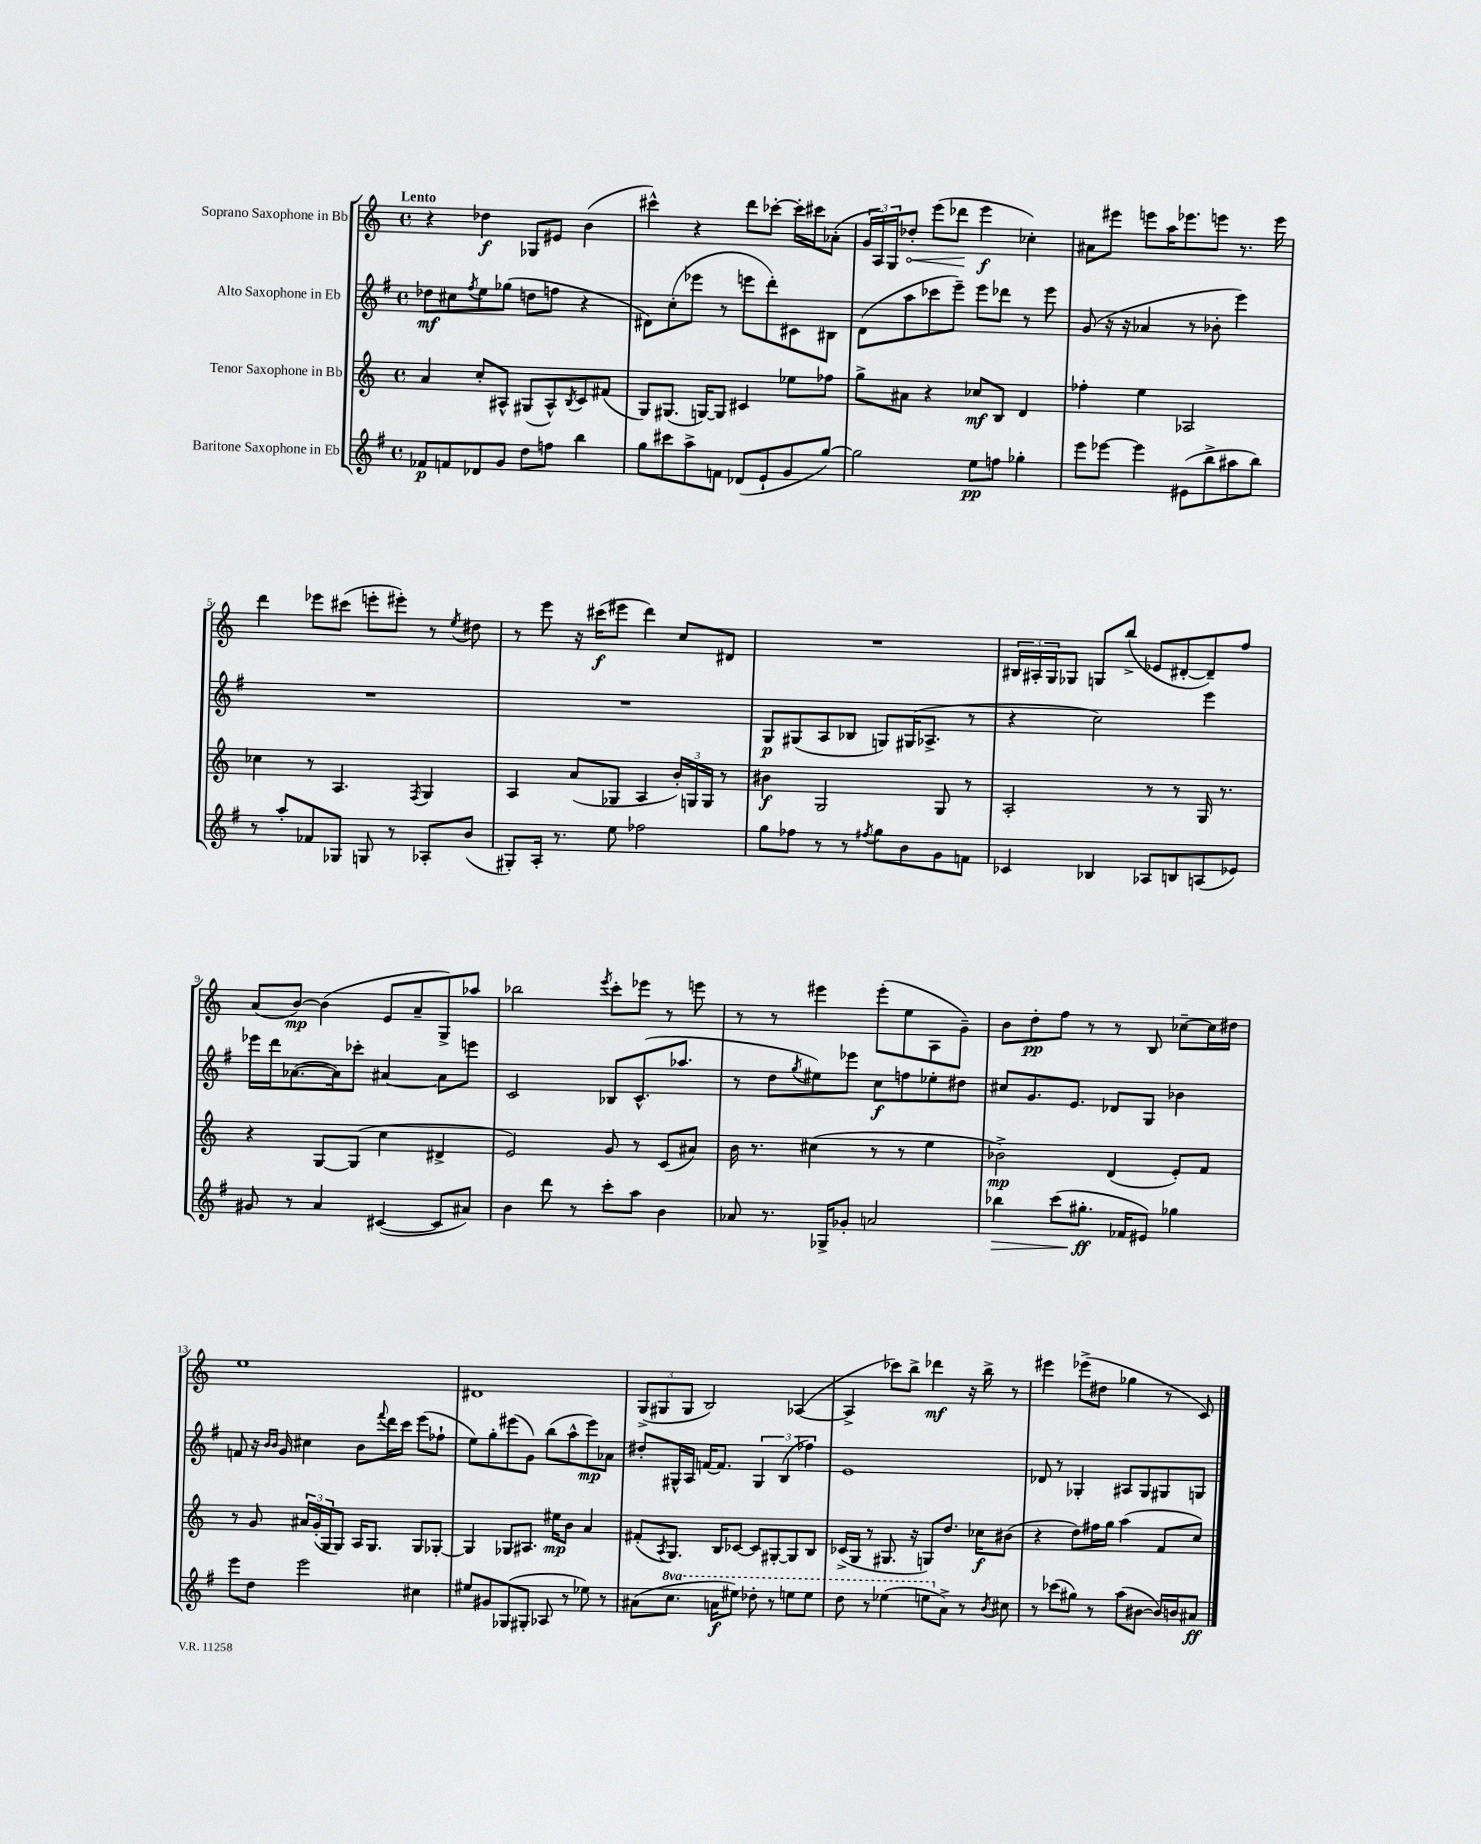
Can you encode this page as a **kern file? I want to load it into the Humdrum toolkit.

**kern	**kern	**kern	**kern
*staff4	*staff3	*staff2	*staff1
*clefG2	*clefG2	*clefG2	*clefG2
*k[f#]	*k[]	*k[f#]	*k[]
*M4/4	*M4/4	*M4/4	*M4/4
*met(c)	*met(c)	*met(c)	*met(c)
8f-/L	4a/	8dd-\L	4r
8f/	.	8cc#\	.
.	.	8qff#/	.
8d-/	8cc'/L	8ee\	4dd-\
8g/J	8A#^^/J	(8gg-\J	.
8dd\L	(8G#/L	8dd\L	8G-/L
8ff\J	8A#^^/)	8ff\J	8e#/J
.	8qB/	.	.
4bb\	8c/	4r	(4b\
.	(8f#/J	.	.
=	=	=	=
8gg\L	8G/L)	8d#\L)	4ccc#^^\)
8ccc#\	(8.G#/J	(8cc'\	.
8aa^\	.	8eee-\J	4r
.	[16G/LK)	.	.
8f\J	8G/]J	8r	.
(8d-/L	4c#/	8eee\L	8ddd\L
8e`/	.	8ddd'\)	[8ccc-'\J
8g/	8ee-\L	8c#\	16ccc-'\]LL
.	.	.	16ccc#\J
[8gg/J)	8ff-\J	8B#\J	(8a-'\J
=	=	=	=
2gg\]	8gg^\L	(8d\L	24g/LL
.	.	.	24A/)
.	.	.	24G/J
.	8a#\J	8aa\	8dd-'/J
.	4r	8ccc-\	(8eee\L
.	.	8eee~\J)	8ddd-\J
8ee\L	8cc-/L	8eee\L	4eee\
8ff\J	8B/J	8ddd-\J	.
4gg-'\	4d/	8r	4cc-'\)
.	.	8eee\	.
=	=	=	=
8eee\L	4ff-'\	(8g/	8a#\L
[8eee-\J	.	16r	8eee#\J
.	.	16r	.
4eee-\]	4ee\	4a-/	8eee\L
.	.	.	16aa\K
.	.	.	8.eee-\
(8e#\L	2A-/	8r	.
8bb^\	.	8b-'\	8eee\J
8aa#\	.	4eee\)	8.r
8bb\J)	.	.	.
.	.	.	16eee\
=	=	=	=
8r	4cc-\	1r	4ddd\
8aa'/L	.	.	.
8f-/	8r	.	8eee-\L
8G-/J	4.A/	.	(8ccc#\J
8G/	.	.	8eee'\L
8r	.	.	8eee#'\J)
.	8qF/	.	.
8A-'/L	4G/	.	8r
.	.	.	8qee/
(8b/J	.	.	8dd#\
=	=	=	=
8G#'/L)	4A/	1r	8r
16A'/Jk	.	.	8eee\
8.r	.	.	.
.	(8a/L	.	16r
.	.	.	(16ccc#\LK
8ee\	8G-/J	.	8eee#\J
2ff-\	4A/	.	4ddd\)
.	24b'/LL)	.	8cc/L
.	24G/	.	.
.	24G/JJ	.	.
.	8r	.	8d#/J
=	=	=	=
8gg\L	4b#\	8G/L	1r
8ff-\J	.	(8G#/	.
8r	2G/	8A/	.
8r	.	8B-/J	.
8qff#/	.	.	.
8gg\L	.	8G/L)	.
8b\	.	(16G#/K	.
.	.	8.A-^/J	.
8g\	8G/	.	.
8f\J	8r	8r	.
=	=	=	=
4c-/	2A'/	4r	24B#/LL
.	.	.	24A#'/
.	.	.	24G/J
.	.	.	8G-/J
4B-/	.	2cc\)	8G/L
.	.	.	(8bb^/J
8A-/L	8r	.	8e-/L
8B/	8r	.	[8d#'/
(8A/	16G/	4eee\	8d#~/])
.	8.r	.	.
8e-/J)	.	.	8ff/J
=	=	=	=
8g#/	4r	16eee-\LL	(8a/L
.	.	16ddd\J	.
8r	.	([8.a-\	[8b/J)
4a/	[8G/L	.	(4b\]
.	.	16a-\]k)	.
.	(8G/]J	8ccc-'\J	.
([4c#/	4cc\	[4a#/	8e/L
.	.	.	8a~/
8c#/]L	4d#^/	8a#\]L	8G^/)
8a#/J)	.	8eee\J	8aa-/J
=	=	=	=
4b\	2e/)	2c/	2bb-\
8ddd\	.	.	.
8r	.	.	.
.	.	.	8qeee/
8ccc'\L	8g/	8B-/L	8ccc'\L
8aa\J	8r	(8.c^^/	8eee-\J
4b\	(8c/L	.	8r
.	.	8.aa-/J	.
.	8a#/J)	.	8eee\
=	=	=	=
8a-/	16b\	8r	8r
.	8.r	.	.
8.r	.	8dd\L	8r
.	.	8qgg/	.
.	(4cc#\	8ee#\)	4eee#\
16G-^/LK	.	.	.
8g-'/J	.	8eee-\J	.
2a/	8r	8cc\L	(8eee#'\L
.	8r	8ff\	8ee\
.	4ee\	8ee-'\	8A\
.	.	8dd#\J	8g~\J)
=	=	=	=
4bb-\	2b-^\)	8cc#/L	8b\L
.	.	8.g/	8dd'\
(8ccc\L	.	.	8ff\J
.	.	8.e/J	.
8.gg#'\J	.	.	8r
.	(4d/	8d-/L	8r
16f-/LK	.	.	.
8e#/J)	.	8G/J	8B/
4gg-\	8e'/L)	4b-\	[8cc-~\L
.	8f/J	.	16cc-\]L
.	.	.	16dd#\JJ
=	=	=	=
8eee\L	8r	8f/	1ee
8dd\J	8g/	16r	.
.	.	16qqb/LL	.
.	.	16qqb/JJ	.
.	.	16g/	.
2eee\	24a#/LL	4cc#\	.
.	(24g'/	.	.
.	24G/J	.	.
.	8G/J)	.	.
.	16A/LK	8b\L	.
.	8.G/J	.	.
.	.	8qqfff#/	.
.	.	16ddd\L	.
.	.	16ccc\JJ	.
4cc#\	8G/L	(8eee\L	.
.	[8G-'/J	8ff-`\J	.
=	=	=	=
8ee#/L	4G-/]	8ee\L)	1d#
8g#/	.	8gg'\	.
(8G-/	8G-/L	(8eee#\	.
8G#'/J	8.A#/J	8g\J)	.
8A-/	.	(8bb\L	.
.	16ee#\LK	.	.
8r	8b\J	8aa^^\	.
8ee-\)	4a/	8eee#\)	.
8r	.	8a-\J	.
=	=	=	=
(8a#\L	(8f#'/L	8dd#'/L	(12G^/L
.	.	.	12G#/
.	8qA/	.	.
8.ccc\J	8.G/J)	16G#^^/L	.
.	.	.	12G#/J
.	.	16A/JJ	.
.	.	[16f/LK	2B/)
16aa\LK	16B/LK	8.f/]J	.
8eee#\J)	[8c-/J	.	.
8ddd-'\	8c-/]L	6G#/	.
8r	[8G#'/	.	.
.	.	(6B/	.
8eee\L	8G#/]	.	([4A-/
.	.	6ff-\)	.
8eee\J	8B/J	.	.
=	=	=	=
8ddd\	(16c-^/LL	1e	4A-^/]
.	16G/JJ	.	.
8r	8r	.	.
(4eee-\	8.G#/	.	8ccc-\L)
.	.	.	8bb^\J
.	16r	.	.
8eee\L	8G/L)	.	4ddd-\
8a^\J)	8.dd/J	.	.
8r	.	.	16r
.	16cc-\LK	.	16bb^\
8qb/	.	.	.
8cc#\	(8b#\J	.	8r
=	=	=	=
8r	4r	8d-/	4eee#\
(8ccc-\L	.	8r	.
8gg#\J)	8dd\L)	4G-'/	(8eee-^\L
8r	16ff#\L	.	8dd#\J
.	16gg\JJ	.	.
(8aa\L	(4aa\	8A#/L	4gg-\
[8b#\J	.	8G-/	.
16b#/]LL)	8f/L	8G#/	8r
16b/J	.	.	.
8a#/J	8cc/J)	8G/J	8c/)
==	==	==	==
*-	*-	*-	*-
